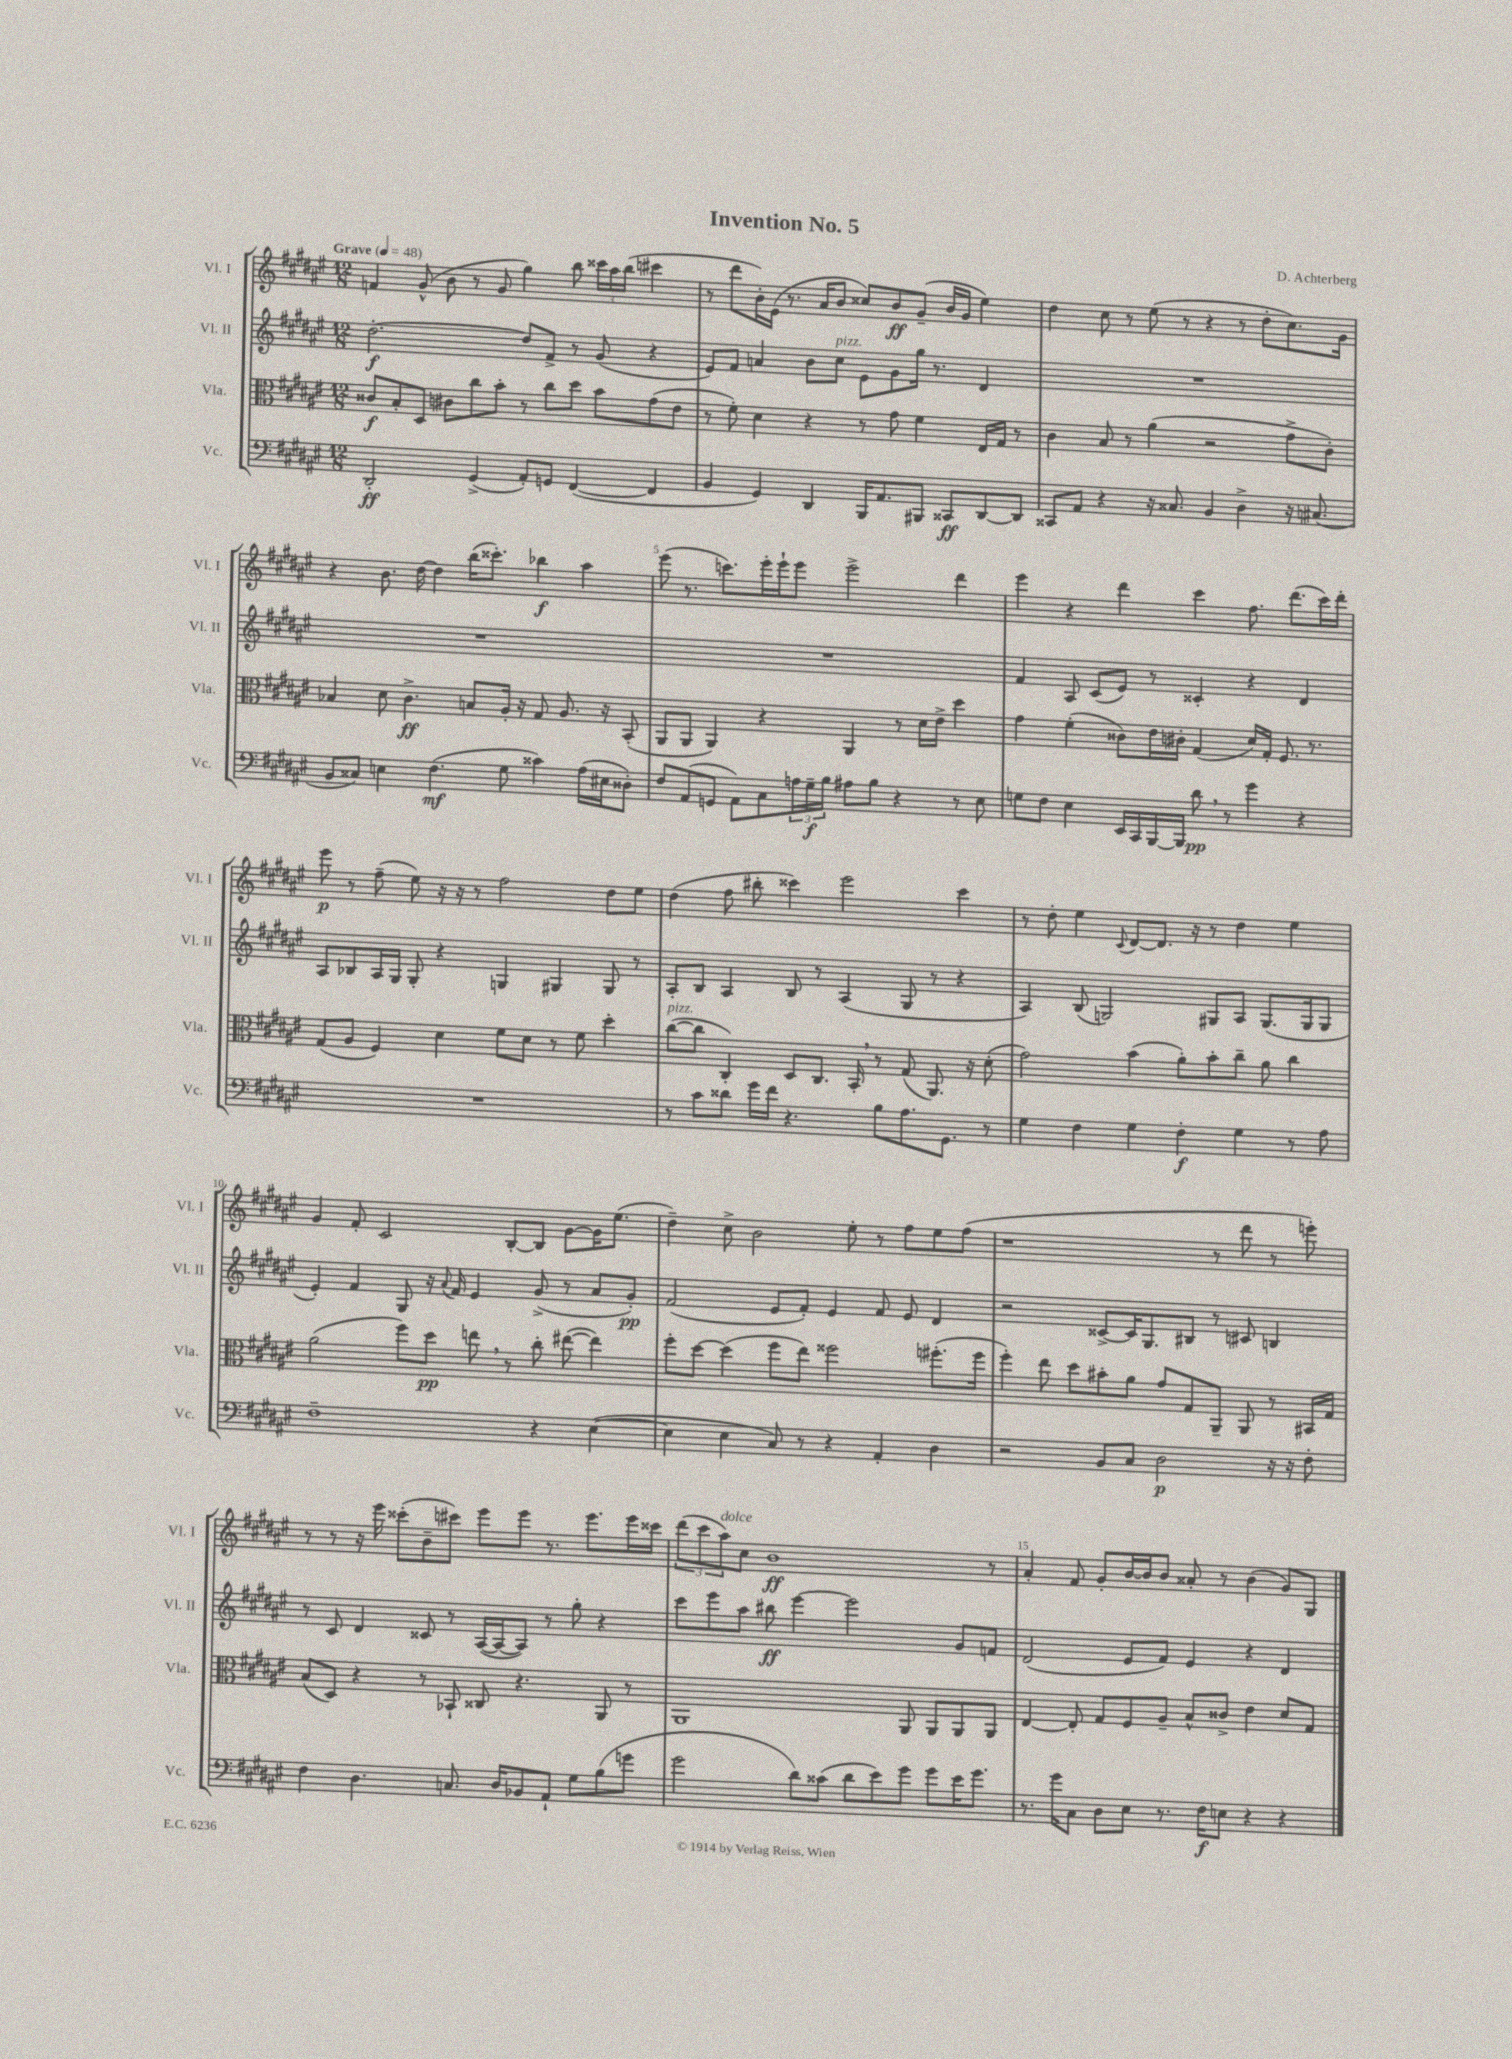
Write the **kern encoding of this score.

**kern	**dynam	**kern	**dynam	**kern	**dynam	**kern	**dynam
*part4	*part4	*part3	*part3	*part2	*part2	*part1	*part1
*staff4	*staff4	*staff3	*staff3	*staff2	*staff2	*staff1	*staff1
*I"Vc.	*	*I"Vla.	*	*I"Vl. II	*	*I"Vl. I	*
*I'Vc.	*	*I'Vla.	*	*I'Vl. II	*	*I'Vl. I	*
*clefF4	*	*clefC3	*	*clefG2	*	*clefG2	*
*k[f#c#g#d#a#e#]	*	*k[f#c#g#d#a#e#]	*	*k[f#c#g#d#a#e#]	*	*k[f#c#g#d#a#e#]	*
*M12/8	*	*M12/8	*	*M12/8	*	*M12/8	*
*MM48	*	*MM48	*	*MM48	*	*MM48	*
=1	=1	=1	=1	=1	=1	=1	=1
!	!	!	!	!	!	!LO:TX:a:B:t=Grave	!
2DD#'/	ff	8c##X/L	f	[2.dd#'\	f	4fn/	.
.	.	8B'/	.	.	.	.	.
.	.	8D#/J	.	.	.	(8g#^^/	.
.	.	8c#X\L	.	.	.	8b\	.
(4GG#^/	.	8cc#\	.	.	.	8r	.
.	.	8b'\J	.	.	.	8g#/	.
8AA#'/L)	.	8r	.	8dd#/L]	.	4gg#\)	.
8GGn/J	.	8cc#\L	.	8f#^/J	.	.	.
([4FF#/	.	8dd#\J	.	8r	.	8bb\	.
.	.	8b\L	.	(8g#/	.	24ccc##X\LL	.
.	.	.	.	.	.	24aa#\	.
.	.	.	.	.	.	(24bb\JJ	.
4FF#/]	.	(8g#\	.	4r	.	4ccc#X\	.
.	.	8e#\J	.	.	.	.	.
=2	=2	=2	=2	=2	=2	=2	=2
4BB/	.	8r	.	8e#/L)	.	8r	.
.	.	8f#'\)	.	8f#/J	.	8ddd#\L	.
4GG#/)	.	4d#\	.	4an/	.	16b'\L)	.
.	.	.	.	.	.	(16e#\JJ	.
.	.	.	.	.	.	8.r	.
4DD#/	.	4r	.	8b\L	.	.	.
.	.	.	.	.	.	16a#/KL	.
!	!	!	!	!LO:TX:a:i:t=pizz.	!	!	!
.	.	.	.	8cc#\J	.	8b/J	.
16BBB/KL	.	8r	.	8e#\L	.	8cc##X/L)	.
8.AA#/	.	.	.	.	.	.	.
.	.	8g#\	.	8g#\	.	8b/	ff
8BBB#X/J	.	4f#\	.	16gg#\Jk	.	(8g#~/J	.
.	.	.	.	8.r	.	.	.
8CC##X/L	ff	.	.	.	.	16b/LL	.
.	.	.	.	.	.	16g#/JJ	.
[8DD#/	.	16E#/LL	.	4d#/	.	4ee#\)	.
.	.	16G#/JJ	.	.	.	.	.
8DD#/J]	.	8r	.	.	.	.	.
=3	=3	=3	=3	=3	=3	=3	=3
8CC##X/L	.	4c#\	.	1.r	.	4dd#\	.
8AA#/J	.	.	.	.	.	.	.
4r	.	8B/	.	.	.	8cc#\	.
.	.	8r	.	.	.	8r	.
16r	.	(4a#\	.	.	.	(8ee#\	.
8.C##X/	.	.	.	.	.	.	.
.	.	.	.	.	.	8r	.
4BB/	.	2r	.	.	.	4r	.
4D#^\	.	.	.	.	.	8r	.
.	.	.	.	.	.	8dd#'\L	.
16r	.	8g#^\L	.	.	.	8.cc#\)	.
(8.C#X/	.	.	.	.	.	.	.
.	.	8c#'\J)	.	.	.	.	.
.	.	.	.	.	.	16g#\Jk	.
!!LO:LB:g=z
=4	=4	=4	=4	=4	=4	=4	=4
8BB/L	.	4B-X/	.	1.r	.	4r	.
8C##X/J)	.	.	.	.	.	.	.
4En\	.	8d#\	.	.	.	8.b\	.
.	.	4.c#^\	ff	.	.	.	.
.	.	.	.	.	.	[16dd#\	.
(4.F#\	mf	.	.	.	.	4dd#\]	.
.	.	8Bn/L	.	.	.	(16bb\KL	.
.	.	.	.	.	.	8.ccc##X'\J)	.
8G#\	.	16A#'/Jk	.	.	.	.	.
.	.	16r	.	.	.	.	.
4c##X\)	.	8G#/	.	.	.	4bb-X\	f
.	.	8.A#/	.	.	.	.	.
(16A#\LL	.	.	.	.	.	4aa#\	.
16E#X\J	.	16r	.	.	.	.	.
8D##X'\J)	.	(8BB'/	.	.	.	.	.
=5	=5	=5	=5	=5	=5	=5	=5
8F#/L	.	8AA#/L	.	1.r	.	(8eee#\	.
(8AA#/	.	8AA#/J	.	.	.	8.r	.
8GGn/J	.	4AA#/)	.	.	.	.	.
.	.	.	.	.	.	8.cccn\L)	.
8AA#\L)	.	.	.	.	.	.	.
8C#\	.	4r	.	.	.	16eee#'\L	.
.	.	.	.	.	.	16eee#`\J	.
24An\L	.	.	.	.	.	8eee#\J	.
24G#~\	f	.	.	.	.	.	.
24B\JJ	.	.	.	.	.	.	.
8A#X\L	.	4AA#/	.	.	.	2eee#^\	.
8B\J	.	.	.	.	.	.	.
4r	.	8r	.	.	.	.	.
.	.	16d#\LL	.	.	.	.	.
.	.	16e#^\JJ	.	.	.	.	.
8r	.	4dd#\	.	.	.	4ddd#\	.
8E#\	.	.	.	.	.	.	.
=6	=6	=6	=6	=6	=6	=6	=6
8Gn\L	.	4g#\	.	4f#/	.	4eee#\	.
8F#\J	.	.	.	.	.	.	.
4E#\	.	(4f#'\	.	8A#/	.	4r	.
.	.	.	.	(8c#/L	.	.	.
16EE#/LL	.	8c##X\L)	.	8e#/J)	.	4ddd#\	.
16CC#/	.	.	.	.	.	.	.
[16BBB/	.	16e#\L	.	8r	.	.	.
16BBB/JJ]	.	16c#X'\JJ	.	.	.	.	.
8d#,\	pp	(4G#/	.	4c##X'/	.	4ccc#\	.
8r	.	.	.	.	.	.	.
4g#\	.	16d#/LL)	.	4r	.	8.ff#\	.
.	.	16G#'/JJ	.	.	.	.	.
.	.	8.F#/	.	.	.	.	.
.	.	.	.	.	.	(8.ddd#\L	.
4r	.	.	.	4d#/	.	.	.
.	.	8.r	.	.	.	.	.
.	.	.	.	.	.	16ccc#\L)	.
.	.	.	.	.	.	16ddd#'\JJ	.
!!LO:LB:g=z
=7	=7	=7	=7	=7	=7	=7	=7
1.r	.	(8G#/L	.	8A#/L	.	8eee#\	p
.	.	8A#/J	.	8B-X/	.	8r	.
.	.	4F#/)	.	16A#/L	.	(8ff#~\	.
.	.	.	.	16G#/JJ	.	.	.
.	.	.	.	8G#'/	.	8ee#\)	.
.	.	4d#\	.	4r	.	16r	.
.	.	.	.	.	.	16r	.
.	.	.	.	.	.	8r	.
.	.	8f#\L	.	4Gn/	.	2ff#\	.
.	.	8d#\J	.	.	.	.	.
.	.	8r	.	4G#X/	.	.	.
.	.	8f#\	.	.	.	.	.
.	.	4dd#'\	.	8G#/	.	8dd#\L	.
.	.	.	.	8r	.	8ee#\J	.
=8	=8	=8	=8	=8	=8	=8	=8
!	!	!LO:TX:a:i:t=pizz.	!	!	!	!	!
8r	.	([8cc#\L	.	8A#'/L	.	(4dd#\	.
8c#\L	.	8cc#\J]	.	8B/J	.	.	.
8d##X\J	.	4C#'/)	.	4A#/	.	8ff#\	.
16g#\LL	.	.	.	.	.	8bb#X'\	.
16f#\JJ	.	.	.	.	.	.	.
4.r	.	8D#/L	.	8B/	.	4ccc##X\)	.
.	.	8.C#/J	.	8r	.	.	.
.	.	.	.	(4A#/	.	2eee#\	.
.	.	16BB',/	.	.	.	.	.
8B\L	.	8r	.	.	.	.	.
8.A#\	.	(8G#/	.	8G#/	.	.	.
.	.	8.AA#/)	.	8r	.	.	.
8.GG#\J	.	.	.	.	.	.	.
.	.	.	.	4r	.	4ccc##\	.
.	.	16r	.	.	.	.	.
8r	.	(8d#'\	.	.	.	.	.
=9	=9	=9	=9	=9	=9	=9	=9
4G#\	.	2g#\)	.	4A#/)	.	8r	.
.	.	.	.	.	.	8dd#'\	.
4F#\	.	.	.	(8B/	.	4ee#\	.
.	.	.	.	2Gn/)	.	.	.
.	.	.	.	.	.	8qqc#/	.
4G#\	.	(4b\	.	.	.	[8d#/L	.
.	.	.	.	.	.	8.d#/J]	.
4F#'\	f	8a#'\L)	.	.	.	.	.
.	.	.	.	.	.	16r	.
.	.	8b'\	.	8G#X/L	.	8r	.
4G#\	.	8cc#~\J	.	8A#/J	.	4dd#\	.
.	.	8a#\	.	(8.G#/L	.	.	.
8r	.	4cc#\	.	.	.	4ee#\	.
.	.	.	.	16G#/k	.	.	.
8A#\	.	.	.	8G#/J	.	.	.
!!LO:LB:g=z
=10	=10	=10	=10	=10	=10	=10	=10
1F#~	.	(2a#\	.	4e#'/)	.	4g#/	.
.	.	.	.	4f#/	.	8f#'/	.
.	.	.	.	.	.	2c#/	.
.	.	8ff#\L)	.	8G#/	.	.	.
.	.	8dd#\J	pp	16r	.	.	.
.	.	.	.	8qqa#/	.	.	.
.	.	.	.	16f#/	.	.	.
.	.	8een,\	.	4e#/	.	.	.
.	.	8r	.	.	.	[8B'/L	.
4r	.	8cc#'\	.	(8g#^/	.	8B/J]	.
.	.	([8ee#X\	.	8r	.	[8g#\L	.
([4E#\	.	4ee#\])	.	8a#/L	.	16g#\K]	.
.	.	.	.	.	.	(8.ee#\J	.
.	.	.	.	8g#'/J)	pp	.	.
=11	=11	=11	=11	=11	=11	=11	=11
4E#\]	.	8ff#'\L	.	(2f#/	.	4dd#~\)	.
.	.	[8dd#\J	.	.	.	.	.
4E#\	.	(4dd#\]	.	.	.	8cc#^\	.
.	.	.	.	.	.	2b\	.
8C#/)	.	8ff#\L	.	8e#/L	.	.	.
8r	.	8ee#\J)	.	8f#'/J)	.	.	.
4r	.	2ff##X\	.	4e#/	.	.	.
.	.	.	.	.	.	8ee#'\	.
4AA#'/	.	.	.	8f#/	.	8r	.
.	.	.	.	8e#/	.	8ff#\L	.
4D#\	.	(8.ff#X'\L	.	4d#/	.	8ee#\	.
.	.	.	.	.	.	(8ff#\J	.
.	.	16ff#\Jk	.	.	.	.	.
=12	=12	=12	=12	=12	=12	=12	=12
2r	.	4ff#'\)	.	2r	.	1r	.
.	.	8ee#\	.	.	.	.	.
.	.	8dd#\L	.	.	.	.	.
8BB/L	.	8b#X'\	.	[8c##X^/L	.	.	.
8C#/J	.	8a#\J	.	16c##/K]	.	.	.
.	.	.	.	8.G#/	.	.	.
2D#\	p	8g#/L	.	.	.	.	.
.	.	8G#/	.	8B#X/J	.	.	.
.	.	8AA#~/J	.	8r	.	8r	.
.	.	8AA#/	.	8c#X/	.	8ddd#\	.
16r	.	8r	.	4Bn/	.	8r	.
16r	.	.	.	.	.	.	.
8F#'\	.	16BB#X/LL	.	.	.	8eeen'\)	.
.	.	16G#/JJ	.	.	.	.	.
!!LO:LB:g=z
=13	=13	=13	=13	=13	=13	=13	=13
4F#\	.	(8B/L	.	8r	.	8r	.
.	.	8D#/J)	.	8c#/	.	8r	.
4.D#\	.	4r	.	4d#/	.	16r	.
.	.	.	.	.	.	16eee#\	.
.	.	.	.	.	.	(8ccc##X'\L	.
.	.	8r	.	8c##X/	.	8b~\	.
8.Cn/	.	8BB-X`/	.	8r	.	8ccc#X\J)	.
.	.	8C##X/	.	([16A#/LL	.	8eee#\L	.
16D#/KL	.	.	.	16A#/J_	.	.	.
8BB-X/	.	4.r	.	8A#/J])	.	8eee#\J	.
8AA#`/J	.	.	.	8r	.	8.r	.
8G#\L	.	.	.	8gg#'\	.	.	.
.	.	.	.	.	.	8.eee#\L	.
(8B\	.	8AA#/	.	4r	.	.	.
8gn\J	.	8r	.	.	.	16eee#\L	.
.	.	.	.	.	.	16ccc##X\JJ	.
=14	=14	=14	=14	=14	=14	=14	=14
2g#\	.	1AA#	.	8ccc#\L	.	(12ddd#\L	.
.	.	.	.	.	.	12ccc#\	.
.	.	.	.	8eee#\	.	.	.
!	!	!	!	!	!	!LO:TX:a:i:t=dolce	!
.	.	.	.	.	.	12aa#\)	.
.	.	.	.	8aa#\J	.	8cc#\J	.
.	.	.	.	8bb#X\	ff	1b	ff
8d#\L)	.	.	.	[4eee#\	.	.	.
(8c##X\J	.	.	.	.	.	.	.
8d#\L	.	.	.	2eee#\]	.	.	.
8e#\)	.	.	.	.	.	.	.
8g#\J	.	8AA#/	.	.	.	.	.
8g#\L	.	8AA#/L	.	.	.	.	.
16e#\K	.	8AA#/	.	8g#/L	.	.	.
8.g#\J	.	.	.	.	.	.	.
.	.	8AA#/J	.	8fn/J	.	8r	.
=15	=15	=15	=15	=15	=15	=15	=15
8.r	.	[4E#/	.	(2d#/	.	4a#'/	.
16g#\KL	.	.	.	.	.	.	.
8C#\J	.	8E#'/]	.	.	.	8f#/	.
8D#\L	.	8G#/L	.	.	.	8g#'/L	.
8E#\J	.	8F#/	.	8e#/L	.	[16b/L	.
.	.	.	.	.	.	16b/J]	.
8.r	.	8A#~/J	.	8f#/J)	.	8b/J	.
.	.	8B^^/L	.	4e#/	.	8a##X'/	.
16F#\KL	f	.	.	.	.	.	.
8En\J	.	8c##X^/J	.	.	.	8r	.
4r	.	4e#\	.	4r	.	(4b\	.
4r	.	8d#/L	.	4d#/	.	8g#/L)	.
.	.	8G#/J	.	.	.	8G#/J	.
==	==	==	==	==	==	==	==
*-	*-	*-	*-	*-	*-	*-	*-
